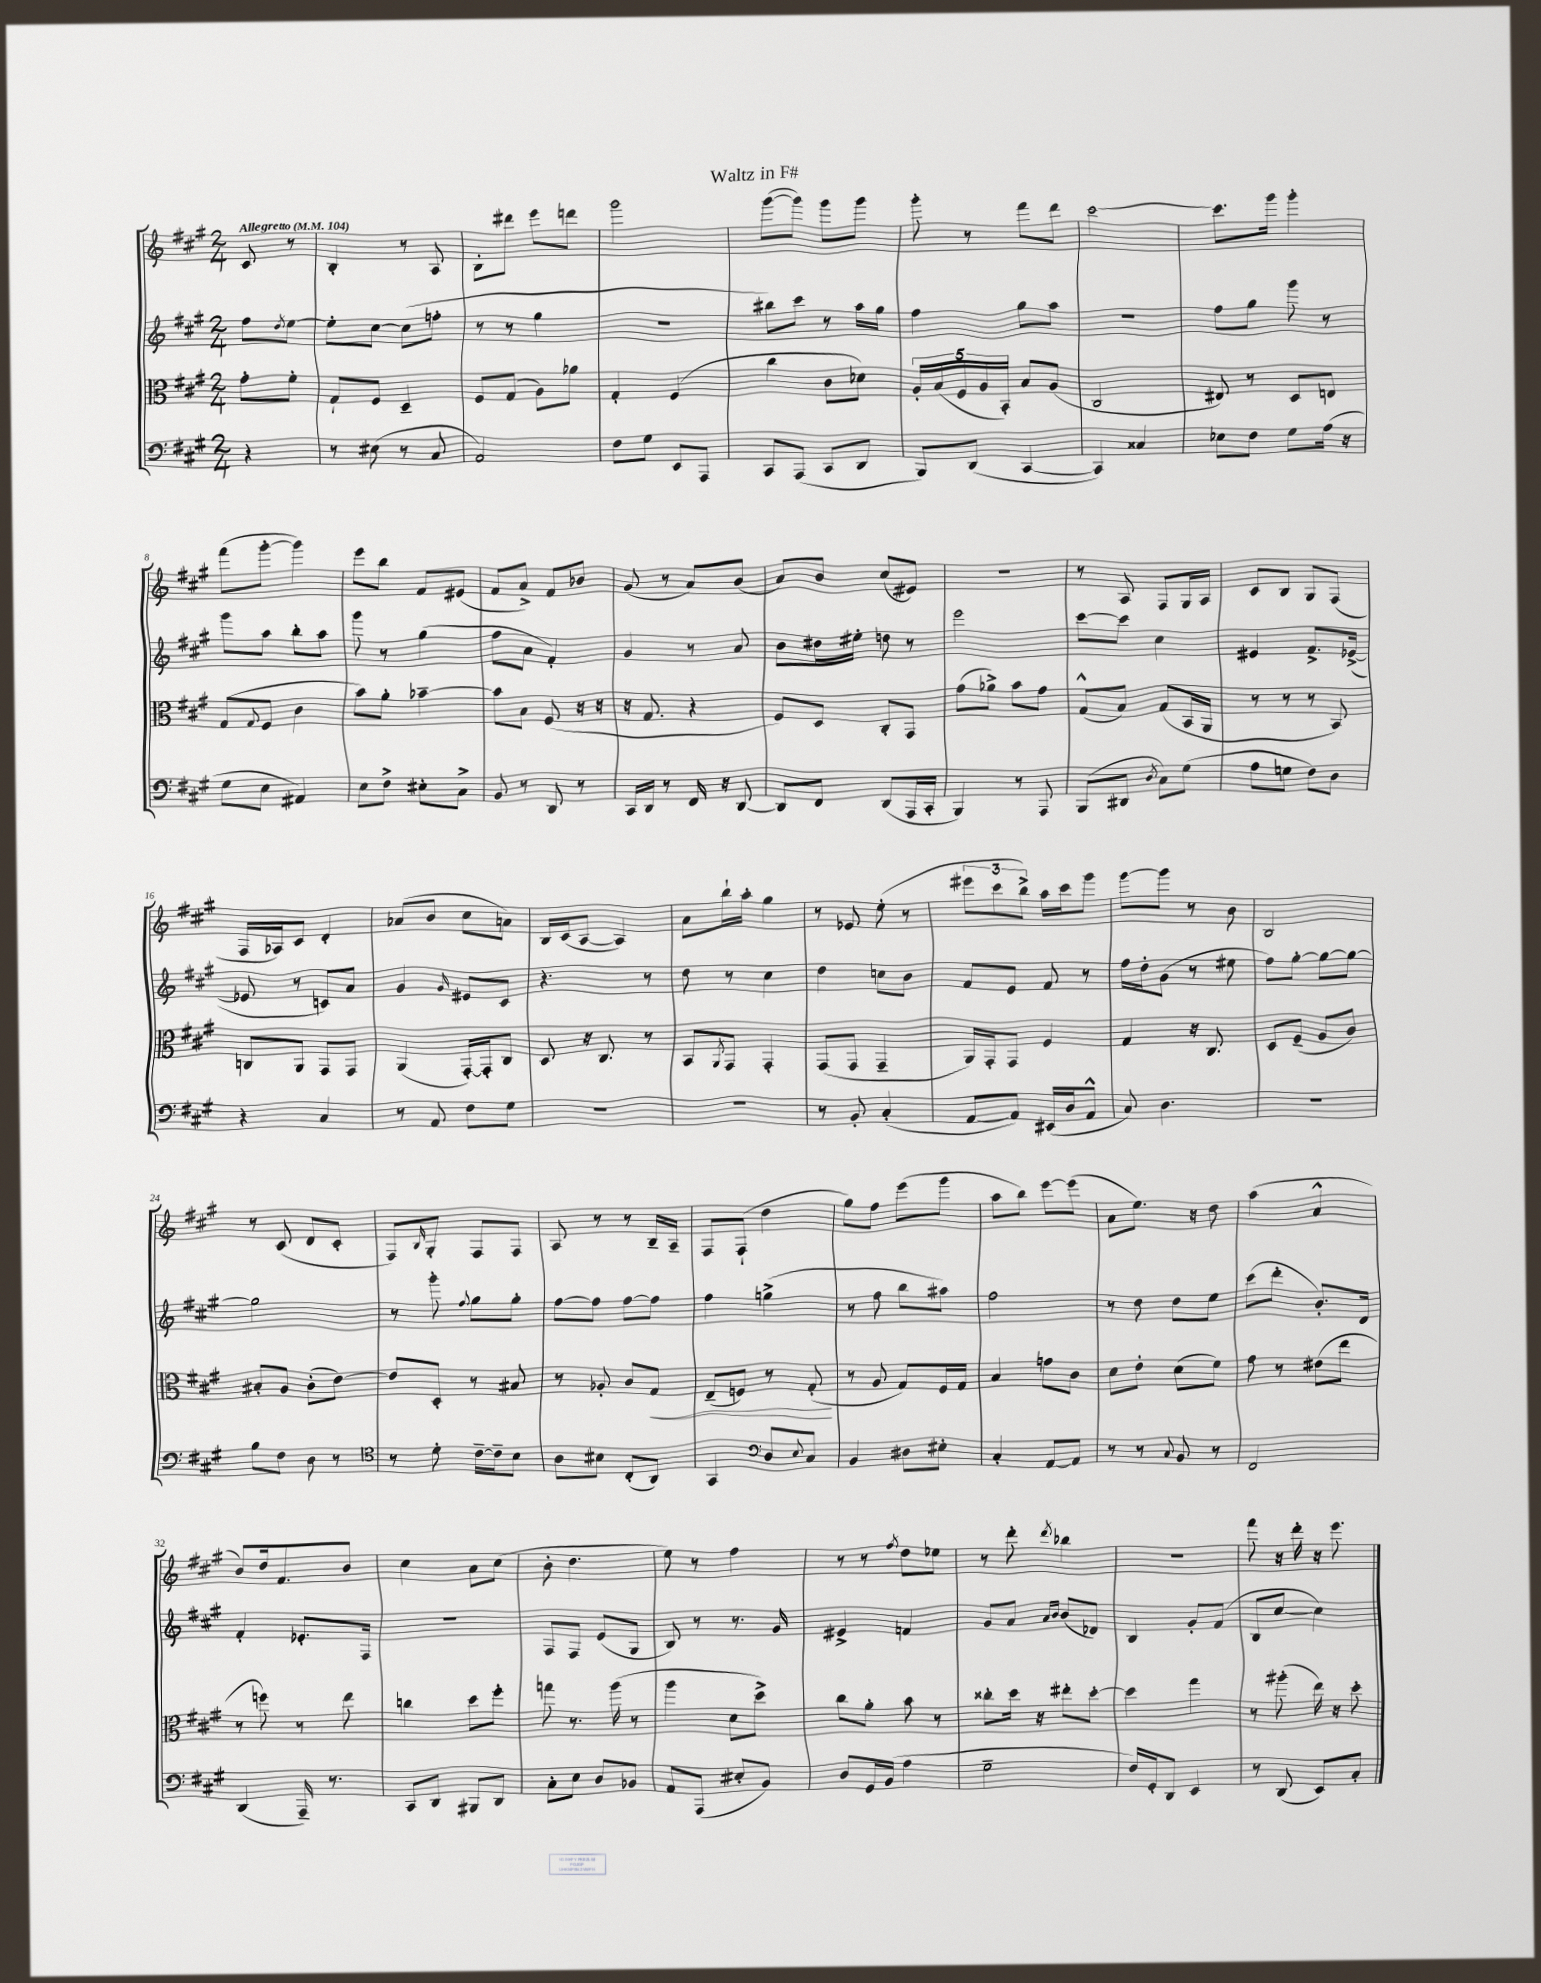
\header { title = "Waltz in F#" }
<<
\new StaffGroup <<
\new Staff = "s0" {
    \clef treble \key a \major \numericTimeSignature \time 2/4 \partial 4 \tempo "Allegretto" 4 = 104
    cis'8 r8 |
    b4-. r8 a8 |
    b8-. dis'''8 e'''8 d'''8 |
    gis'''2 |
    gis'''8~( gis'''8) gis'''8 gis'''8 |
    gis'''8-. r8 fis'''8 d'''8 |
    cis'''2~ |
    cis'''8. gis'''16 gis'''4-. |
    fis'''8( gis'''8~-. gis'''4) |
    e'''8 b''8 fis'8 eis'8( |
    fis'8 a'8->) fis'8 bes'8 |
    gis'8( r8 a'8) b'8( |
    a'8) b'8 cis''8( eis'8) |
    R2 |
    r8 a8 fis8 gis16 a16 |
    cis'8 b8 gis8 fis8( |
    fis16 aes16) cis'8 d'4-. |
    aes'8( b'8 cis''8 a'8) |
    b16 cis'16( a8~ a4) |
    a'8 b''16-! a''16-. gis''4 |
    r8 ees'8 e''8-.( r8 |
    \tuplet 3/2 { eis'''8 cis'''8 b''8->) } a''16 cis'''16 gis'''8 |
    gis'''8~ gis'''8 r8 b'8 |
    b2 |
    r8 cis'8( d'8 cis'8-. |
    fis8) \grace { b16 } gis8-. fis8 fis8 |
    a8 r8 r8 b16-- a16-- |
    fis8 fis8-!( d''4 |
    gis''8) fis''8 e'''8( gis'''8 |
    a''8 b''8) e'''8~ e'''8( |
    a'8 e''8.) r16 d''8 |
    a''4( a'4-^ |
    b'8) d''16 fis'8. b'8 |
    cis''4 a'8 cis''8( |
    b'8-. d''4. |
    e''8) r8 fis''4 |
    r8 r8 \acciaccatura { fis''8 } d''8 ees''8 |
    r8 d'''8-. \acciaccatura { d'''8 } bes''4 |
    R2 |
    fis'''8 r16 d'''16-. r16 e'''8. \bar "|." |
}
\new Staff = "s1" {
    \clef treble \key a \major \numericTimeSignature \time 2/4 \partial 4
    fis''8 \acciaccatura { d''8 } e''8~ |
    e''8-. cis''8~ cis''8( f''8-. |
    r8 r8 gis''4 |
    R2 |
    bis''8) cis'''8 r8 a''16 gis''16 |
    fis''4 gis''8 a''8 |
    R2 |
    fis''8 gis''8 gis'''8 r8 |
    gis'''8 a''8 b''8-. a''8 |
    gis'''8 r8 gis''4( |
    fis''8 a'8 fis'4-.) |
    gis'4 r8 a'8 |
    b'8 dis''16 eis''16-. d''8 r8 |
    e'''2 |
    cis'''8~ cis'''8 cis''4 |
    eis'4 fis'8.-> ees'16~->( |
    ees'8 r8 c'8) a'8 |
    gis'4 \grace { gis'16 } eis'8 cis'8 |
    r4. r8 |
    d''8 r8 cis''4 |
    d''4 c''8 b'8 |
    fis'8 e'8 fis'8 r8 |
    fis''16 d''16-. gis'8( r8 eis''8 |
    fis''8) gis''8~-. gis''8~ gis''8~ |
    gis''2 |
    r8 gis'''8-. \appoggiatura { fis''8 } gis''8 gis''8-. |
    fis''8~ fis''8 fis''8~ fis''8 |
    fis''4 g''4->( |
    r8 fis''8 b''8 ais''8) |
    fis''2 |
    r8 d''8 d''8 e''8 |
    cis'''8( d'''8-. b'8.-.) d'16 |
    fis'4-. ees'8.-. fis16 |
    R2 |
    fis8 fis8 e'8( gis8 |
    b8) r8 r8. gis'16 |
    eis'4-> f'4 |
    gis'8 a'8 \grace { a'16 b'16 } b'8( des'8) |
    b4 gis'8-. fis'8( |
    b8 cis''8~ cis''4) \bar "|." |
}
\new Staff = "s2" {
    \clef alto \key a \major \numericTimeSignature \time 2/4 \partial 4
    gis'8-. fis'8-. |
    gis8-! fis8 d4-- |
    fis8 gis8( a8) aes'8 |
    gis4-. fis4( |
    cis''4 cis'8 des'8) |
    \tuplet 5/4 { a16-. b16( fis16 a16 b,16-.) } b8 a8( |
    cis2 |
    eis8) r8 d8 e8 |
    gis8( \appoggiatura { gis8 } fis8 cis'4 |
    b'8) a'8-. bes'4~-- |
    bes'8 b8 fis8( r16 r16 |
    r16 gis8. r4 |
    fis8) d8 cis8-. gis,8 |
    gis'8( aes'8->) b'8 gis'8 |
    gis8-^( b8) gis8( b,16 a,16 |
    r8 r8 r8 b,8) |
    c8 a,8 gis,8 gis,8 |
    a,4( gis,16~-.) gis,16-. cis8 |
    d8 r16 cis8. r8 |
    b,8 \acciaccatura { a,8 } gis,8 gis,4-. |
    gis,8( gis,8 gis,4-- |
    a,16) gis,16-. gis,8 fis4 |
    gis4 r16 cis8. |
    d8 fis8--( a8 cis'8) |
    bis8-. a8 cis'8-.( e'8~) |
    e'8 d8-. r8 bis8 |
    r8 aes8-. cis'8 gis8\< |
    e8--( f8) r8 gis8-.\!( |
    r8 a8 gis8) fis16 gis16 |
    b4 g'8 cis'8 |
    d'8 e'8-. d'8( fis'8) |
    gis'8 r8 eis'8( e''8 |
    r8 f''8) r8 e''8 |
    c''4 d''8 fis''8-. |
    g''8 r8. a''16( r8 |
    a''4 d'8 d''8->) |
    cis''8 a'8-. b'8 r8 |
    cisis''8-. d''16 r16 eis''8-. d''8~-. |
    d''4 gis''4 |
    r8 ais''8-.( e''16) r16 d''8-. \bar "|." |
}
\new Staff = "s3" {
    \clef bass \key a \major \numericTimeSignature \time 2/4 \partial 4
    r4 |
    r8 eis8( r8 cis8 |
    a,2) |
    fis8 gis8 e,8 a,,8 |
    cis,8 a,,8( cis,8 d,8 |
    b,,8) d,8( cis,4~ |
    cis,4) cisis4 |
    ees8 fis8 gis8 a16( r16 |
    gis8 e8 ais,4) |
    e8 fis8-> eis8-. cis8-> |
    b,8 r8 d,8 r8 |
    cis,16 d,16 r8 fis,16 r16 d,8~ |
    d,8 fis,8 d,8( a,,16 cis,16-. |
    b,,4) r8 a,,8 |
    b,,8( dis,8 \acciaccatura { d8 } cis8) gis8( |
    a8 g8 fis8) d8 |
    r4 cis4 |
    r8 a,8 fis8 gis8 |
    R2 |
    R2 |
    r8 b,8-. cis4-.( |
    a,8~ a,8) eis,16( d16 a,8-^ |
    cis8) d4. |
    R2 |
    b8 fis8 d8 r8 |
    \clef tenor r8 d'8-. cis'16~-- cis'16-- b8 |
    a8 bis8 cis8-.( a,8) |
    gis,4 \clef bass d8 \appoggiatura { e8 } cis8 |
    b,4 dis8 eis8-. |
    cis4-. a,8~ a,8 |
    r8 r8 \appoggiatura { cis8 } b,8 r8 |
    fis,2 |
    d,4( a,,16--) r8. |
    cis,8 d,8 bis,,8 d,8 |
    cis8-. e8 d8 bes,8 |
    a,8 a,,8( eis8-. b,8) |
    d8 gis,16 b,16( a4 |
    gis2-- |
    fis16) gis,16-. d,8 e,4 |
    r8 d,8( e,8) cis8-. \bar "|." |
}
>>
>>
